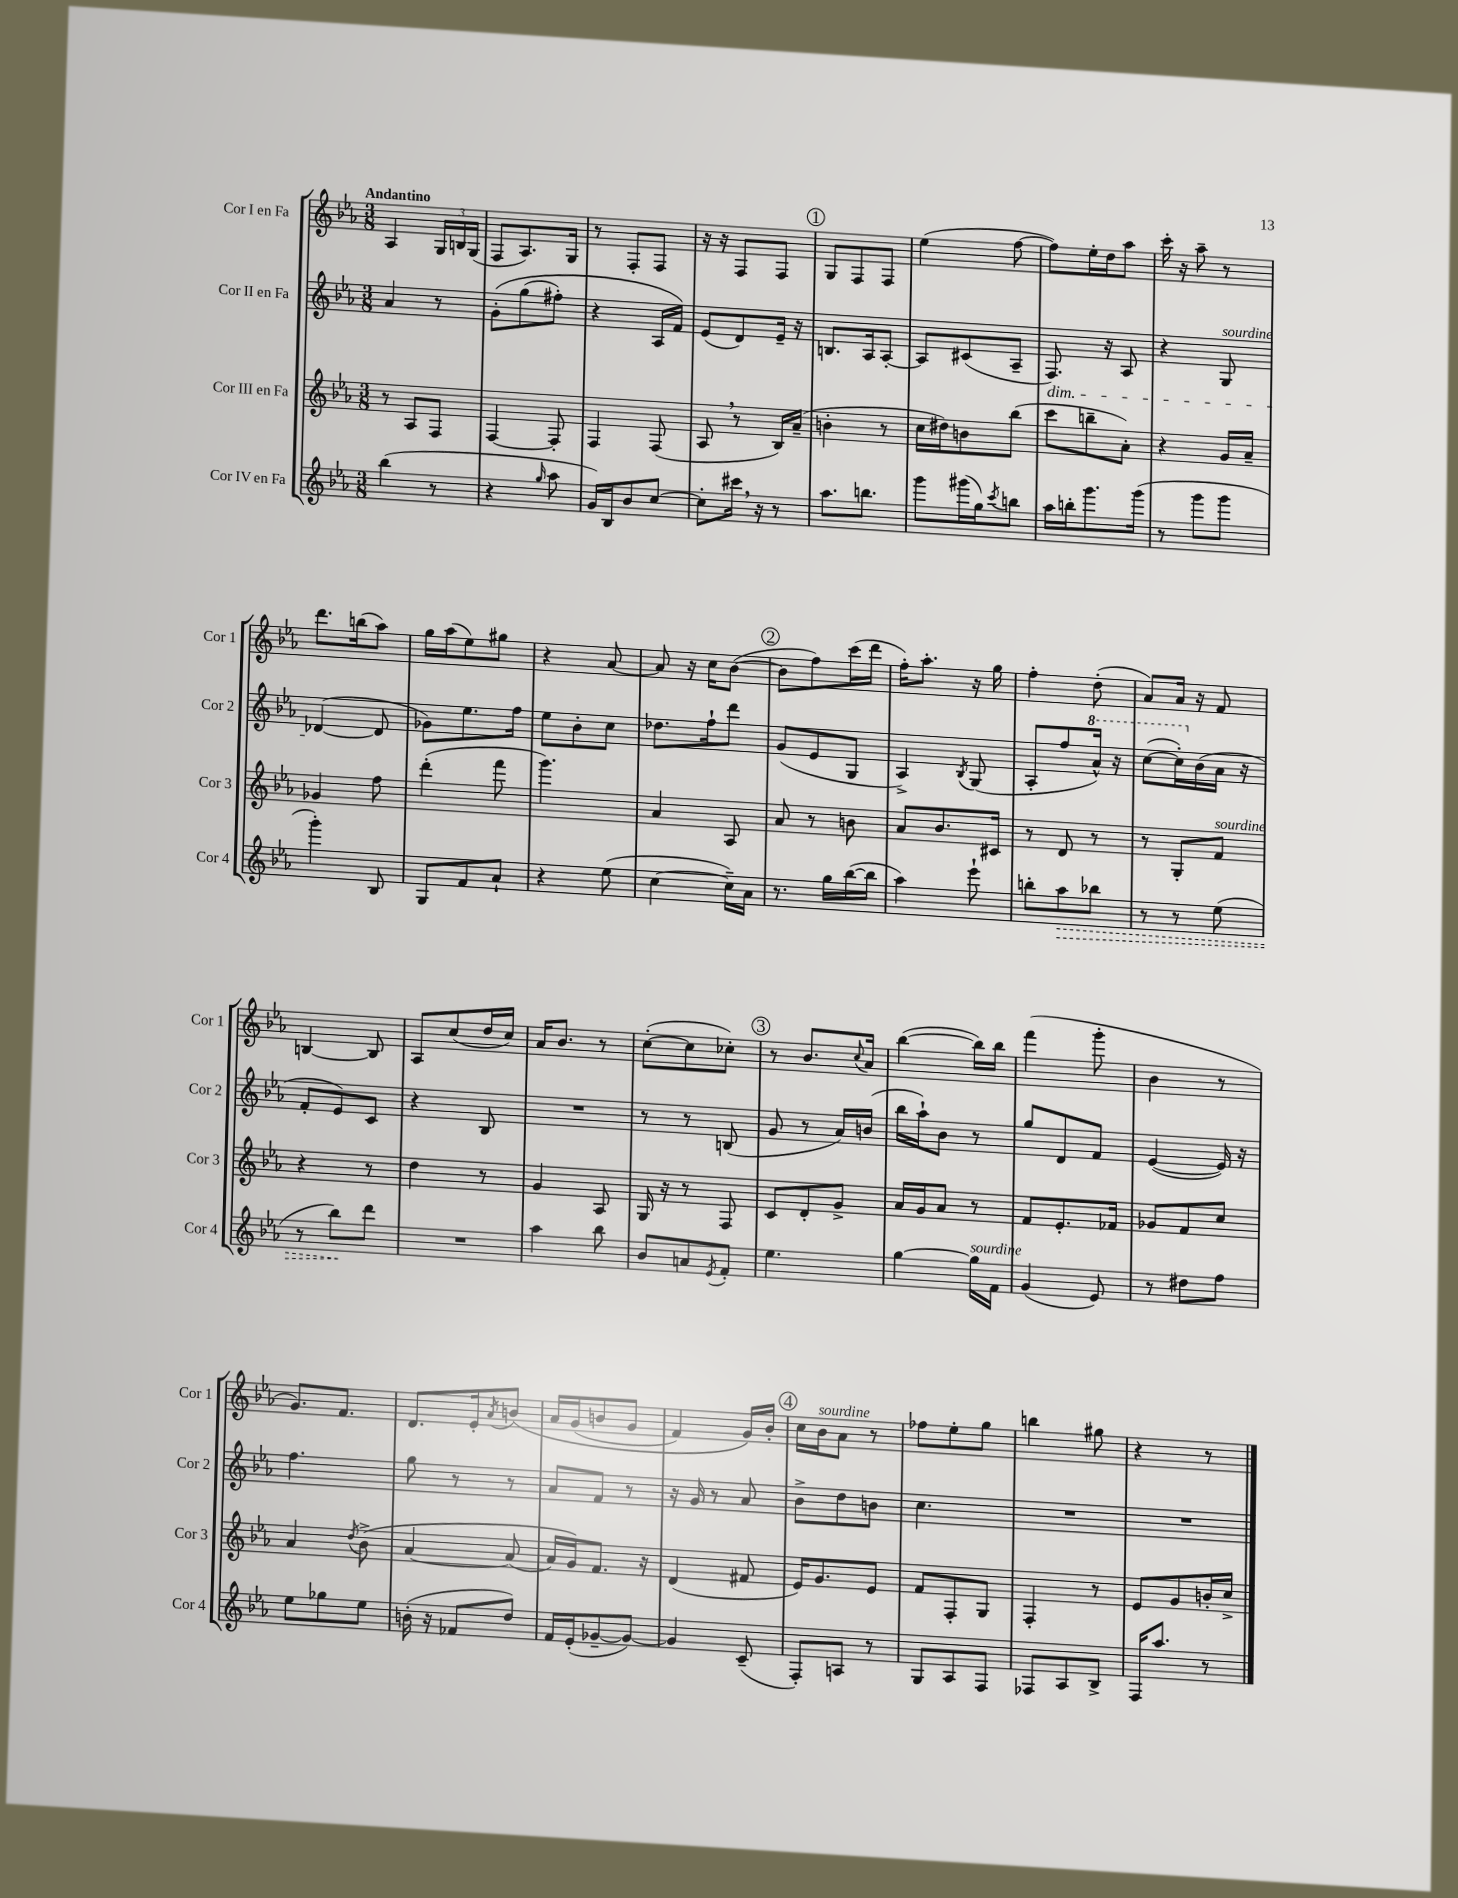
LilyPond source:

<<
\new StaffGroup <<
\new Staff = "s0" \with { instrumentName = "Cor I en Fa" shortInstrumentName = "Cor 1" } {
    \clef treble \key ees \major \numericTimeSignature \time 3/8 \tempo "Andantino"
    aes4 \tuplet 3/2 { g16 b16 g16( } |
    f8 aes8.) g16 |
    r8 f8-. f8 |
    r16 r16 f8 f8 |
    \mark \markup { \circle "1" } g8 f8 f8 |
    ees''4( f''8~ |
    f''8) ees''16-. d''16 aes''8 |
    c'''16-. r16 aes''8-- r8 |
    d'''8. b''16( aes''8) |
    g''16 aes''16( ees''8) gis''8 |
    r4 aes'8~ |
    aes'8 r16 c''16 bes'8~( |
    \mark \markup { \circle "2" } bes'8 f''8) c'''16( d'''16 |
    f''16-.) aes''8.-. r16 g''16 |
    f''4-. d''8-.( |
    aes'8) aes'16 r16 f'8 |
    b4~ b8 |
    aes8 c''8( d''16 c''16) |
    aes'16 bes'8. r8 |
    c''8~-.( c''8 ces''8-.) |
    \mark \markup { \circle "3" } r8 bes'8. \appoggiatura { c''8 } aes'16 |
    bes''4~( bes''16) bes''16 |
    f'''4( g'''8-. |
    bes'4 r8 |
    g'8.) f'8. |
    d'8. ees'16-. \acciaccatura { aes'8 } b'8\( |
    aes'16 g'16( b'8 g'8 |
    f'4) g'16\) bes'16-. |
    \mark \markup { \circle "4" } c''16 bes'16^\markup { \italic "sourdine" } aes'8 r8 |
    fes''8 ees''8-. g''8 |
    b''4 gis''8 |
    r4 r8 \bar "|." |
}
\new Staff = "s1" \with { instrumentName = "Cor II en Fa" shortInstrumentName = "Cor 2" } {
    \clef treble \key ees \major \numericTimeSignature \time 3/8
    aes'4 r8 |
    g'8-.\( g''8( fis''8-.) |
    r4 aes16 f'16\) |
    ees'8( d'8) ees'16-- r16 |
    \mark \markup { \circle "1" } b8. aes16 aes8~-. |
    aes8 cis'8( aes8-- |
    f8.\dim) r16 aes8 |
    r4 g8^\markup { \italic "sourdine" } |
    des'4~\!( des'8 |
    ges'8) ees''8. f''16 |
    ees''8 bes'8-. c''8 |
    des''8. f''16-! d'''8 |
    \mark \markup { \circle "2" } g'8( ees'8 g8 |
    aes4->) \acciaccatura { bes8 } g8( |
    aes8-. f''8 \ottava #1 aes''16-^) r16 |
    c'''8~( c'''16-.) \ottava #0 bes'16( aes'16 r16 |
    f'8-. ees'8) c'8 |
    r4 bes8 |
    R4. |
    r8 r8 b8( |
    \mark \markup { \circle "3" } g'8 r8 aes'16) b'16( |
    bes''16 aes''16-!) bes'8 r8 |
    g''8 d'8 f'8 |
    ees'4~( ees'16) r16 |
    f''4. |
    g''8 r8 r8 |
    aes'8 f'8 r8 |
    r16 g'16 r8 aes'8 |
    \mark \markup { \circle "4" } bes'8-> d''8 b'8 |
    c''4. |
    R4. |
    R4. \bar "|." |
}
\new Staff = "s2" \with { instrumentName = "Cor III en Fa" shortInstrumentName = "Cor 3" } {
    \clef treble \key ees \major \numericTimeSignature \time 3/8
    r8 aes8 f8 |
    f4~ f8-. |
    f4 f8( |
    aes8 \breathe r8 bes16) aes'16--( |
    \mark \markup { \circle "1" } b'4-. r8 |
    c''16 dis''16) b'8 bes''8( |
    c'''8 b''8-- aes'8-.) |
    r4 g'16 aes'16-- |
    ges'4 f''8 |
    d'''4-.( f'''8 |
    g'''4.) |
    aes'4 aes8 |
    \mark \markup { \circle "2" } aes'8 r8 b'8 |
    aes'8 bes'8. cis'16 |
    r8 d'8 r8 |
    r8 g8-. f'8^\markup { \italic "sourdine" } |
    r4 r8 |
    d''4 r8 |
    g'4 aes8 |
    g16 r16 r8 f8 |
    \mark \markup { \circle "3" } c'8 d'8-. g'8-> |
    aes'16 g'16 aes'8 r8 |
    f'8 ees'8.-. fes'16 |
    ges'8 f'8 c''8 |
    aes'4 \acciaccatura { d''8 } bes'8->\( |
    aes'4~ aes'8( |
    aes'16) g'16\) f'8. r16 |
    d'4( fis'8 |
    \mark \markup { \circle "4" } ees'16) g'8. ees'8 |
    f'8 f8-. g8 |
    f4-. r8 |
    ees'8 g'8 b'16-. c''16-> \bar "|." |
}
\new Staff = "s3" \with { instrumentName = "Cor IV en Fa" shortInstrumentName = "Cor 4" } {
    \clef treble \key ees \major \numericTimeSignature \time 3/8
    bes''4( r8 |
    r4 \grace { g''16 } aes''8 |
    g'16) bes16 bes'8 c''8~ |
    c''8-. cis'''16 \breathe r16 r8 |
    \mark \markup { \circle "1" } aes''8. b''8. |
    g'''8 gis'''16( g''16) \acciaccatura { c'''8 } b''8 |
    aes''16 b''16-. g'''8. g'''16( |
    r8 g'''8 g'''8 |
    g'''4-.) bes8 |
    g8 f'8 aes'8-! |
    r4 ees''8( |
    c''4~ c''16--) aes'16 |
    \mark \markup { \circle "2" } r8. g''16 bes''16~( bes''16 |
    aes''4) ees'''8-! |
    b''8-. \once \override Hairpin.style = #'dashed-line aes''8\> bes''8 |
    r8 r8 ees''8( |
    r8 bes''8\!) d'''8 |
    R4. |
    aes''4 bes''8 |
    bes'8 a'8 \acciaccatura { ees'8 } f'8-. |
    \mark \markup { \circle "3" } ees''4. |
    g''4~ g''16^\markup { \italic "sourdine" } f'16 |
    g'4( ees'8) |
    r8 dis''8 f''8 |
    ees''8 ges''8 ees''8 |
    b'16-.( r16 fes'8 d''8) |
    f'16 ees'16-.( ges'8~-- ges'8~) |
    ges'4 c'8--( |
    \mark \markup { \circle "4" } f8-.) a8 r8 |
    g8 aes8 f8 |
    fes8 aes8 bes8-> |
    f16 aes''8. r8 \bar "|." |
}
>>
>>
\layout { \context { \Score \remove "Bar_number_engraver" } }
